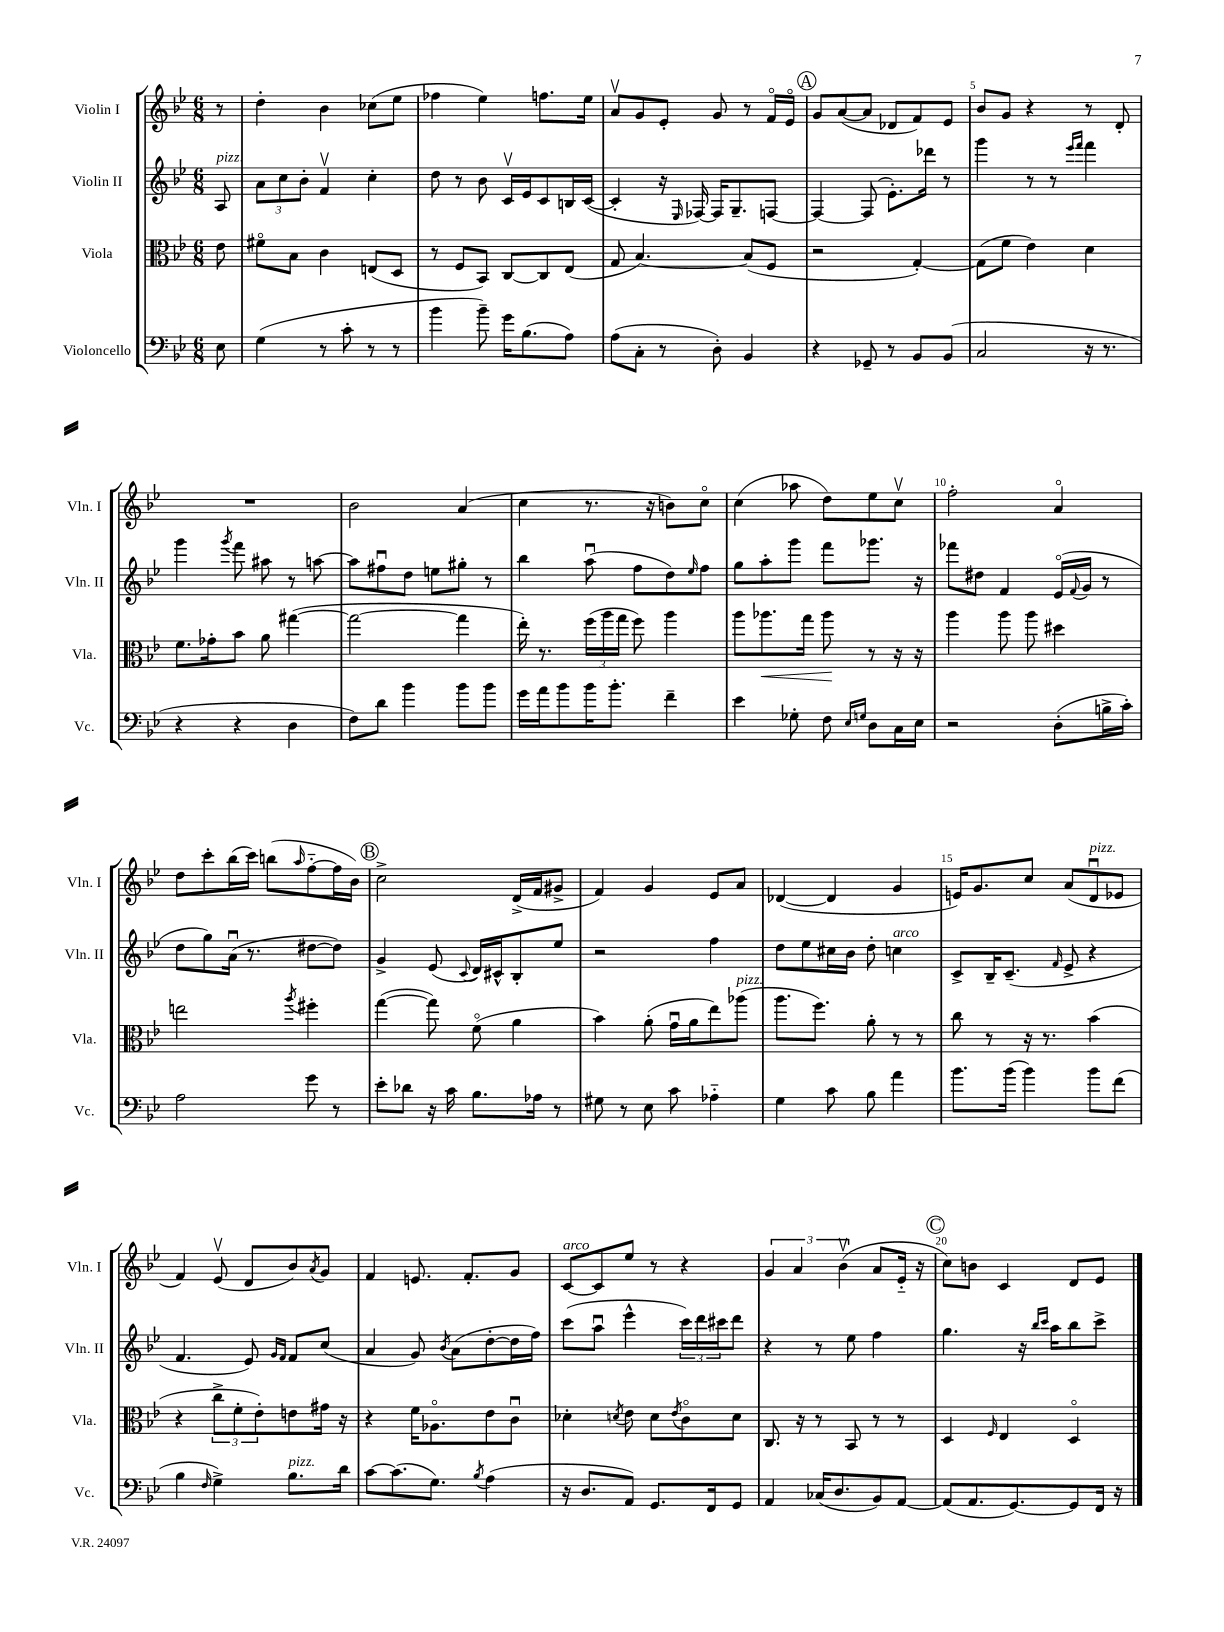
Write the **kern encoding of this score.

**kern	**kern	**kern	**kern
*staff4	*staff3	*staff2	*staff1
*clefF4	*clefC3	*clefG2	*clefG2
*k[b-e-]	*k[b-e-]	*k[b-e-]	*k[b-e-]
*M6/8	*M6/8	*M6/8	*M6/8
8E-\	8e-\	8A/	8r
=	=	=	=
(4G\	8f#o\L	12a\L	4dd'\
.	.	12cc\	.
.	8B-\J	.	.
.	.	12b-'\J	.
8r	4c\	4fv/	4b-\
8c'\	.	.	.
8r	(8E/L	4cc'\	(8cc-\L
8r	8D/J	.	8ee-\J
=	=	=	=
4b-\	8r	8dd\	4ff-\
.	8F/L	8r	.
8b-~\)	8BB-/J)	8b-\	4ee-\)
16g\LK	[8C/L	16cv/LL	.
(8.B-\	.	16e-/J	.
.	8C/]	8c/	8.ff\L
8A\J)	(8E-/J	16B/L	.
.	.	([16c/JJ	16ee-\Jk
=	=	=	=
(8A\L	8G/	4c'/]	8av/L
8C'\J	[4.B-/)	.	8g/
8r	.	16r	8e-'/J
.	.	16qqE-/	.
.	.	[16F-/)	.
8D'\)	.	16F-/]LK	8g/
.	.	8.G~/	.
4BB-/	(8B-/]L	.	8r
.	8F/J	[8F/J	16fo/LL
.	.	.	16e-o/JJ
=	=	=	=
4r	2r	4F/_	8g/L
.	.	.	([8a/
8GG-~/	.	(8F/]	8a/]J
8r	.	8.e-'\L)	8d-/L
8BB-/L	[4G'/)	.	8f/)
.	.	16ddd-\Jk	.
(8BB-/J	.	8r	8e-/J
=	=	=	=
2C/	(8G\]L	4ggg\	8b-/L
.	8f\J	.	8g/J
.	4e-\)	8r	4r
.	.	8r	.
.	.	16qqeee-/LL	.
.	.	16qqfff/JJ	.
16r	4d\	4fff\	8r
8.r	.	.	.
.	.	.	8d'/
=	=	=	=
4r	8.f\L	4ggg\	2.r
.	16g-'\k	.	.
.	.	8qggg/	.
4r	8b-\J	8fff\	.
.	8a\	8aa#\	.
4D\	([4gg#\	8r	.
.	.	[8aa\	.
=	=	=	=
8F\L)	2gg#\_	8aa\]L	2b-\
8d\J	.	8ff#u\	.
4b-\	.	8dd\J	.
.	.	8ee\L	.
8b-\L	4gg#\]	8gg#'\J	(4a/
8b-\J	.	8r	.
=	=	=	=
16g\LL	16ee-'\)	4bb-\	4cc\
16a\J	8.r	.	.
8b-\	.	.	.
16b-\K	(24ff\LL	(8aau\	8.r
.	24aa\	.	.
8.b-'\J	.	.	.
.	24gg\JJ	.	.
.	8ff\)	8ff\L	.
.	.	.	16r
4f~\	4aa\	8dd\)	8b\L)
.	.	16qqee-/	.
.	.	8ff\J	8cco\J
=	=	=	=
4e-\	8aa\L	8gg\L	(4cc\
.	8.aa-\	8aa'\	.
8G-'\	.	8ggg\J	8aa-\
.	16gg\Jk	.	.
8F\	8aa-\	8fff\L	8dd\L)
16qqE-/LL	.	.	.
16qqG/JJ	.	.	.
8D\L	8r	8.ggg-\J	8ee-\
16C\L	16r	.	8ccv\J
16E-\JJ	16r	16r	.
=	=	=	=
2r	4aa\	8fff-\L	2ff'\
.	.	8dd#\J	.
.	8aa\	4f/	.
.	8aa\	.	.
(8D'\L	4dd#\	(16e-o/LL	4ao/
.	.	8qqf/	.
.	.	16g/JJ	.
16B^\L	.	8r	.
16c'\JJ)	.	.	.
=	=	=	=
2A\	2ee\	8dd\L	8dd\L
.	.	8gg\)	8ccc'\
.	.	(16au\Jk	(16bb-\L
.	.	8.r	16ccc\JJ)
.	.	.	(8bb\L
.	8qaa/	.	16qqaa/
8g\	4ff#'\	[8dd#\L	[8ff'~\
8r	.	8dd#\]J)	16ff\]L
.	.	.	16b-\JJ)
=	=	=	=
8e-'\L	([4gg\	4g^/	2cc^\
8d-\J	.	.	.
16r	8gg\])	(8e-/	.
16c\	.	.	.
.	.	8qqc/	.
8.B-\L	(8fo\	16d/LL)	.
.	.	16c#^^/J	.
.	4a\	8B-'/	(16d^/LL
16A-\Jk	.	.	16f/J
8r	.	8ee-/J	8g#^/J
=	=	=	=
8G#\	4b-\)	2r	4f/)
8r	.	.	.
8E-\	(8a'\	.	4g/
8c\	16gu\LL	.	.
.	16a\J	.	.
4A-'~\	8ee-\)	4ff\	8e-/L
.	(8aa-\J	.	8a/J
=	=	=	=
4G\	8.aa\L	8dd\L	([4d-/
.	.	8ee-\	.
.	8.ff\J)	.	.
8c\	.	16cc#\L	4d-/]
.	.	16b-\JJ	.
8B-\	8a'\	8dd'\	.
4a\	8r	4cc\	4g/
.	8r	.	.
=	=	=	=
8.b-\L	8cc\	8c^/L	16e/LK)
.	.	.	8.g/
.	8r	16B-~/K	.
(16b-\Jk	.	(8.c~/J	.
4b-\)	16r	.	8cc/J
.	8.r	.	.
.	.	16qqf/	.
.	.	8e-^/	(8a/L
8b-\L	(4b-\	4r	8du/
(8f\J	.	.	8e-/J
=	=	=	=
4B-\	4r	4.f/	4f/)
16qqF/	.	.	.
4G^\)	12cc^\L	.	(8e-v/
.	12f'\	.	.
.	.	8e-/)	8d/L
.	12e-'\)	.	.
.	.	16qqg/LL	.
.	.	16qqf/JJ	.
8.B-\L	8e\	8f/L	8b-/)
.	.	.	8qa/
.	16g#\Jk	(8cc/J	8g/J
16d\Jk	16r	.	.
=	=	=	=
[8c\L	4r	4a/	4f/
(8.c\]	.	.	.
.	16f\LK	8g/)	8.e/
8.G\J)	8.A-o\	.	.
.	.	8qb-/	.
.	.	(8a\L	.
.	.	.	8.f'/L
8qB-/	.	.	.
(4A\	8e-\	[8dd'\	.
.	8cu\J	16dd\]L	8g/J
.	.	16ff\JJ)	.
=	=	=	=
16r	4d-'\	(8ccc\L	[8c/L
8.D/L	.	.	.
.	.	8aau\J	8c/]
.	8qd/	.	.
8AA/J)	8e-\	4eee-^^\	8ee-/J
8.GG/L	8d\L	.	8r
.	8qe-/	.	.
.	8co\	24ccc\LL)	4r
.	.	24ddd\	.
16FF/k	.	.	.
.	.	24ccc#\J	.
8GG/J	8d\J	8ddd\J	.
=	=	=	=
4AA/	8.C/	4r	6g/
.	.	.	6a/
.	16r	.	.
(16C-/LK	8r	8r	.
8.D/	.	.	.
.	.	.	(6b-v\
.	8BB-/	8ee-\	.
8BB-/)	8r	4ff\	8a/L
[8AA/J	8r	.	16e-'~/Jk
.	.	.	16r
=	=	=	=
(8AA/]L	4D/	4.gg\	8cc\L)
8.AA/	.	.	8b\J
.	16qqF/	.	.
.	4E-/	.	4c/
[8.GG/)	.	.	.
.	.	16r	.
.	.	16qqbb-/LL	.
.	.	16qqccc/JJ	.
.	.	16aa\LK	.
8GG/]	4Do/	8bb-\	8d/L
16FF/Jk	.	8ccc^\J	8e-/J
16r	.	.	.
==	==	==	==
*-	*-	*-	*-
